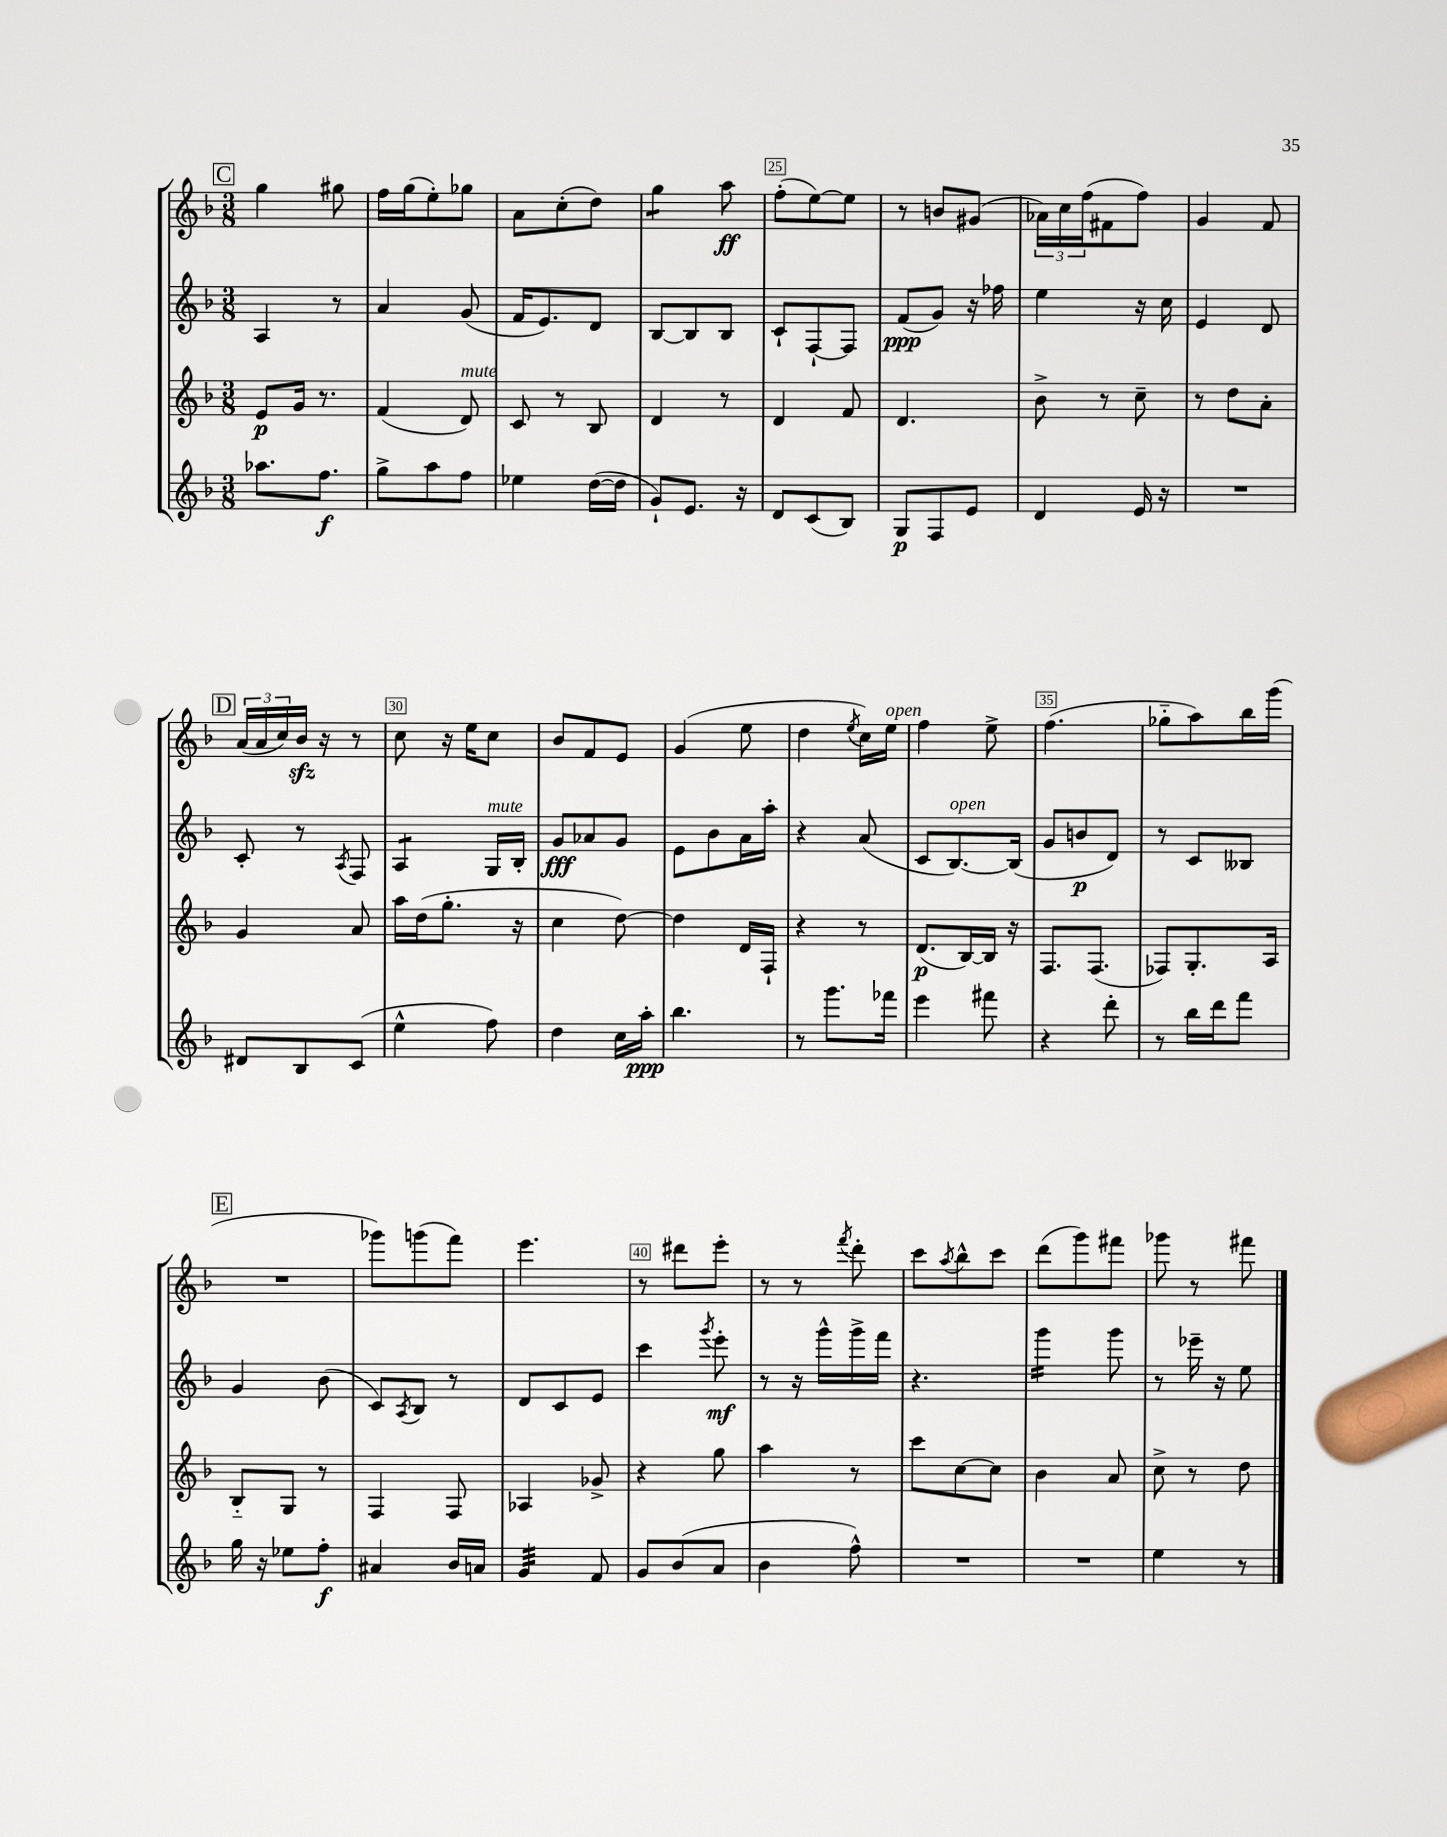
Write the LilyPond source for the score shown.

<<
\new StaffGroup <<
\new Staff = "s0" {
    \clef treble \key f \major \numericTimeSignature \time 3/8
    \mark \markup { \box "C" } g''4 gis''8 |
    f''16 g''16( e''8-.) ges''8 |
    a'8 c''8-.( d''8) |
    g''4:8 a''8\ff |
    f''8-.( e''8~) e''8 |
    r8 b'8 gis'8( |
    \tuplet 3/2 { aes'16) c''16 f''16( } fis'8 f''8) |
    g'4 f'8 |
    \mark \markup { \box "D" } \tuplet 3/2 { a'16( a'16 c''16) } bes'16\sfz r16 r8 |
    c''8 r16 e''16 c''8 |
    bes'8 f'8 e'8 |
    g'4( e''8 |
    d''4 \acciaccatura { e''8 } c''16) e''16^\markup { \italic "open" } |
    f''4 e''8-> |
    f''4.( |
    ges''8-_ a''8) bes''16 g'''16( |
    \mark \markup { \box "E" } R4. |
    ges'''8) g'''8( f'''8) |
    e'''4. |
    r8 dis'''8 e'''8-. |
    r8 r8 \acciaccatura { f'''8 } d'''8-. |
    c'''8 \acciaccatura { a''8 } bes''8-^ c'''8 |
    d'''8( g'''8) fis'''8 |
    ges'''8 r8 fis'''8 \bar "|." |
}
\new Staff = "s1" {
    \clef treble \key f \major \numericTimeSignature \time 3/8
    \mark \markup { \box "C" } a4 r8 |
    a'4 g'8( |
    f'16 e'8.) d'8 |
    bes8~ bes8 bes8 |
    c'8-! f8~-! f8 |
    f'8\ppp( g'8) r16 fes''16 |
    e''4 r16 c''16 |
    e'4 d'8 |
    \mark \markup { \box "D" } c'8-. r8 \acciaccatura { a8 } f8 |
    a4:8 g16^\markup { \italic "mute" } bes16-. |
    g'8\fff aes'8 g'8 |
    e'8 bes'8 a'16 a''16-. |
    r4 a'8( |
    c'8 bes8.~^\markup { \italic "open" }) bes16( |
    g'8 b'8\p d'8) |
    r8 c'8 beses8 |
    \mark \markup { \box "E" } g'4 bes'8( |
    c'8) \acciaccatura { a8 } bes8 r8 |
    d'8 c'8 e'8 |
    c'''4 \acciaccatura { g'''8 } e'''8-.\mf |
    r8 r16 g'''16-^ g'''16-> f'''16 |
    r4. |
    g'''4:16 g'''8 |
    r8 ees'''16-- r16 e''8 \bar "|." |
}
\new Staff = "s2" {
    \clef treble \key f \major \numericTimeSignature \time 3/8
    \mark \markup { \box "C" } e'8\p g'16 r8. |
    f'4( d'8^\markup { \italic "mute" }) |
    c'8 r8 bes8 |
    d'4 r8 |
    d'4 f'8 |
    d'4. |
    bes'8-> r8 c''8-- |
    r8 d''8 a'8-. |
    \mark \markup { \box "D" } g'4 a'8 |
    a''16 d''16( g''8.-. r16 |
    c''4 d''8~) |
    d''4 d'16 f16-! |
    r4 r8 |
    d'8.\p( bes16~) bes16 r16 |
    f8. f8.( |
    fes8) g8.-. a16 |
    \mark \markup { \box "E" } bes8-_ g8 r8 |
    f4 f8 |
    aes4 ges'8-> |
    r4 g''8 |
    a''4 r8 |
    c'''8 c''8~ c''8 |
    bes'4 a'8 |
    c''8-> r8 d''8 \bar "|." |
}
\new Staff = "s3" {
    \clef treble \key f \major \numericTimeSignature \time 3/8
    \mark \markup { \box "C" } aes''8. f''8.\f |
    g''8-> a''8 f''8 |
    ees''4 d''16~( d''16 |
    g'8-!) e'8. r16 |
    d'8 c'8( bes8) |
    g8\p f8 e'8 |
    d'4 e'16 r16 |
    R4. |
    \mark \markup { \box "D" } dis'8 bes8 c'8( |
    e''4-^ f''8) |
    d''4 c''16 a''16-.\ppp |
    bes''4. |
    r8 g'''8. fes'''16 |
    e'''4 fis'''8 |
    r4 d'''8-. |
    r8 bes''16 d'''16 f'''8 |
    \mark \markup { \box "E" } g''16 r16 ees''8 f''8-.\f |
    ais'4 bes'16 a'16 |
    g'4:32 f'8 |
    g'8 bes'8( a'8 |
    bes'4 f''8-^) |
    R4. |
    R4. |
    e''4 r8 \bar "|." |
}
>>
>>
\layout { \context { \Score currentBarNumber = #21 \override BarNumber.break-visibility = ##(#f #t #t) barNumberVisibility = #(every-nth-bar-number-visible 5) \override BarNumber.stencil = #(make-stencil-boxer 0.1 0.3 ly:text-interface::print) } }
